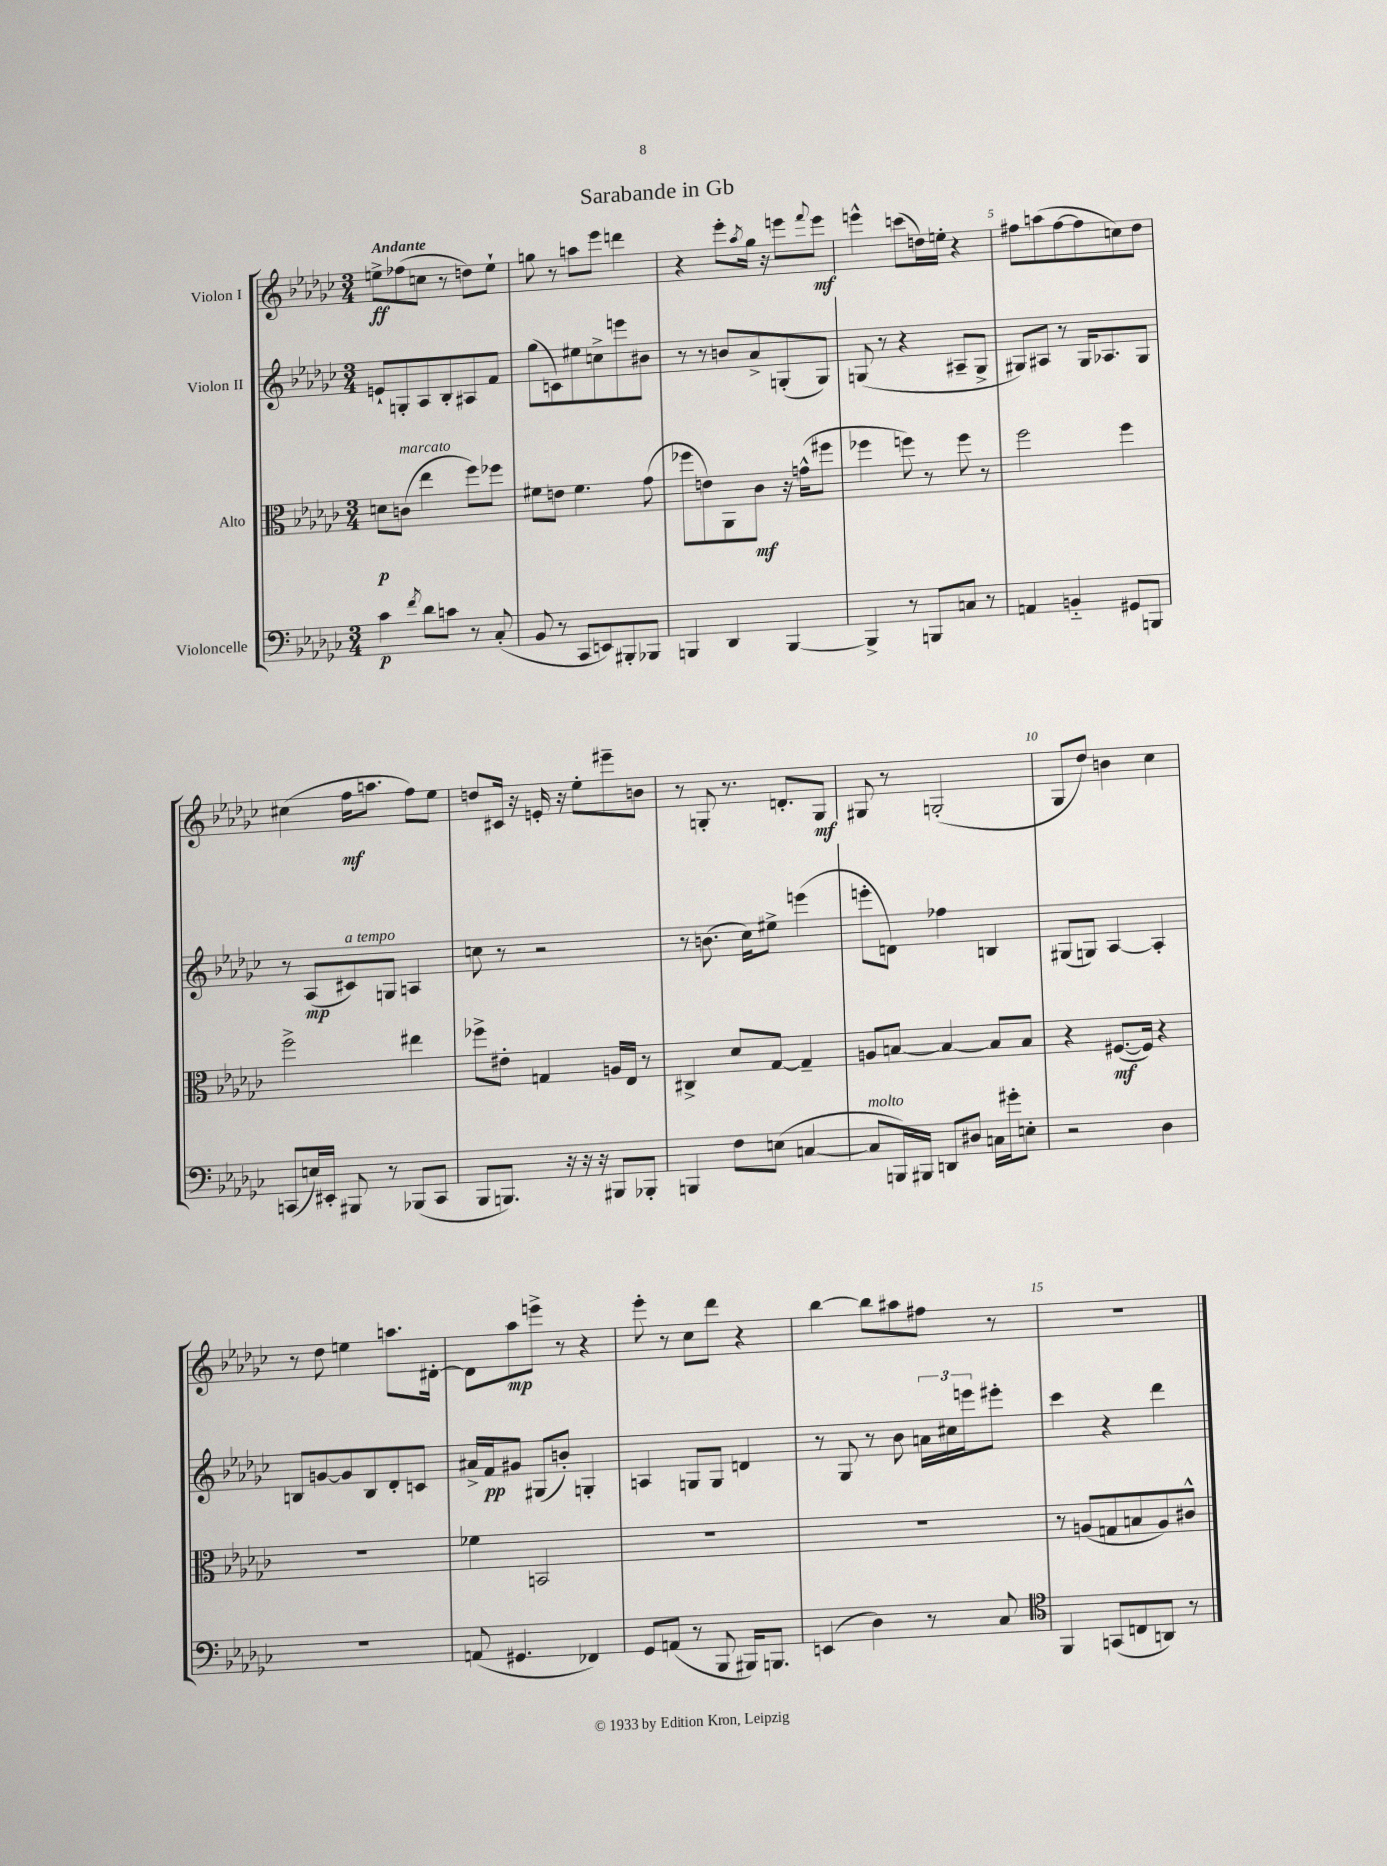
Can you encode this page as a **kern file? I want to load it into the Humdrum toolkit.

**kern	**kern	**kern	**kern
*staff4	*staff3	*staff2	*staff1
*clefF4	*clefC3	*clefG2	*clefG2
*k[b-e-a-d-g-c-]	*k[b-e-a-d-g-c-]	*k[b-e-a-d-g-c-]	*k[b-e-a-d-g-c-]
*M3/4	*M3/4	*M3/4	*M3/4
4c-\	8d\L	8e`/L	8ee^\L
.	(8c\J	8G'/	(8ff-\
8qf/	.	.	.
8d-\L	4ee-\	8A-/	8cc\J
8c\J	.	8B-'/	8r
8r	8ff\L)	8A#/	8dd\L)
(8C-'/	8ff-\J	8f/J	8ee`\J
=	=	=	=
8BB-/	8f#\L	(8gg-\L	8gg\
8r	8e\J	8c\)	8r
8CC-/L	4.f#\	8ee#\	8aa\L
8EE/)	.	8cc^\	8eee-\J
8BBB#'/	.	8eee\	4ddd\
8BBB-/J	(8g-\	8b#\J	.
=	=	=	=
4BBB/	8ff-\L	8r	4r
.	8e\)	8r	.
4DD-/	8AA-\	8b/L	8eee-'\L
.	.	.	8qaa-/
.	8c-\J	8a-^/	16gg-\Jk
.	.	.	16r
[4BBB/	16r	(8G'/	8eee\L
.	(16g^^\LK	.	.
.	.	.	8qqfff/
.	8ff#\J	8G/J)	8eee\J
=	=	=	=
4BBB^/]	4ff-\	(8G/	4eee^^\
.	.	8r	.
8r	8ff\)	4r	(8ccc\L
8BBB/L	8r	.	16dd\L)
.	.	.	16ee'\JJ
8C/J	8ff\	8A#~/L	4r
8r	8r	8G^/J	.
=	=	=	=
4AA/	2ff\	8G#/L)	8ff#\L
.	.	8A#/J	(8aa\
4BB'~/	.	8r	[8ff#\
.	.	16G#/LK	8ff#\]
.	.	8.A-/	.
8GG#/L	4ff\	.	8cc\)
8BBB/J	.	8G#/J	8dd-\J
=	=	=	=
(8CC/L	2ff^\	8r	(4cc#\
16E/L)	.	(8A-/L	.
16EE#'/JJ	.	.	.
8BBB#/	.	8c#/)	16ff\LK
.	.	.	8.aa\J
8r	.	8G/J	.
(8BBB-/L	4ee#\	4A/	8ff\L)
8CC/J	.	.	8ee-\J
=	=	=	=
8BBB-/L	8ff-^\L	8cc\	8dd/L
8.BBB/J)	8e#'\J	8r	16c#/Jk
.	.	.	16r
.	4G/	2r	16e'/
16r	.	.	16r
16r	.	.	8ee-'\L
16r	.	.	.
8BBB#/L	16A/LL	.	8eee#~\
.	16E-/JJ	.	.
8BBB-'/J	8r	.	8b\J
=	=	=	=
4BBB/	4C#^/	8r	8r
.	.	(8.b\	8G'/
8F\L	8d-/L	.	8.r
.	.	16cc-\LK)	.
(8E\J	[8G-/J	8ee#^\J	.
.	.	.	8.d'/L
[4C/	4G-~/]	(4eee\	.
.	.	.	8G/J
=	=	=	=
8C/]L	8A/L	8eee'\L	8G#/
16BBB/L)	[8B/J	8d\J)	8r
16BBB#/JJ	.	.	.
8DD/L	4B/_	4ff-\	(2G'/
8D#/J	.	.	.
16C\LL	8B/]L	4B/	.
16g#'\J	.	.	.
8E'\J	8B/J	.	.
=	=	=	=
2r	4r	(8G#/L	8G-/L
.	.	8G/J)	8dd-/J)
.	([8.F#/L	[4A-/	4b\
.	16F#/]Jk)	.	.
4D-\	4r	4A-'/]	4cc-\
=	=	=	=
2.r	2.r	8B/L	8r
.	.	[8g/	8dd-\
.	.	8g/]	4ee\
.	.	8B/	.
.	.	8d-'/	8.aa\L
.	.	8c/J	.
.	.	.	[16d#'\Jk
=	=	=	=
(8AA/	4f-\	16a#^/LL	8d#\]L
.	.	16f/J	.
4.GG#/	.	8g#/J	8aa-\
.	2BB/	(8G#/L	8eee^\J
.	.	8b'/J)	8r
4FF-/)	.	4G'/	4r
=	=	=	=
8GG-/L	2.r	4A/	8eee-'\
(8AA/J	.	.	8r
8r	.	8G/L	8cc-\L
8BBB-/	.	8G/J	8ddd-\J
16BBB#/LK)	.	4d/	4r
8.BBB/J	.	.	.
=	=	=	=
(4EE/	2.r	8r	[4bb-\
.	.	8G-/	.
4D-\)	.	8r	8bb-\]L
.	.	8b-\	8aa#\
8r	.	24a\LL	8ff#\J
.	.	24cc#\	.
.	.	24eee\J	.
8C-/	.	8eee#'\J	8r
=	=	=	=
*clefC4	*	*	*
4FF/	8r	4ccc-\	2.r
.	(8A/L	.	.
(8GG/L	8G/	4r	.
8C/	8B/	.	.
8AA/J)	8A/)	4ddd-\	.
8r	8c#^^/J	.	.
==	==	==	==
*-	*-	*-	*-
